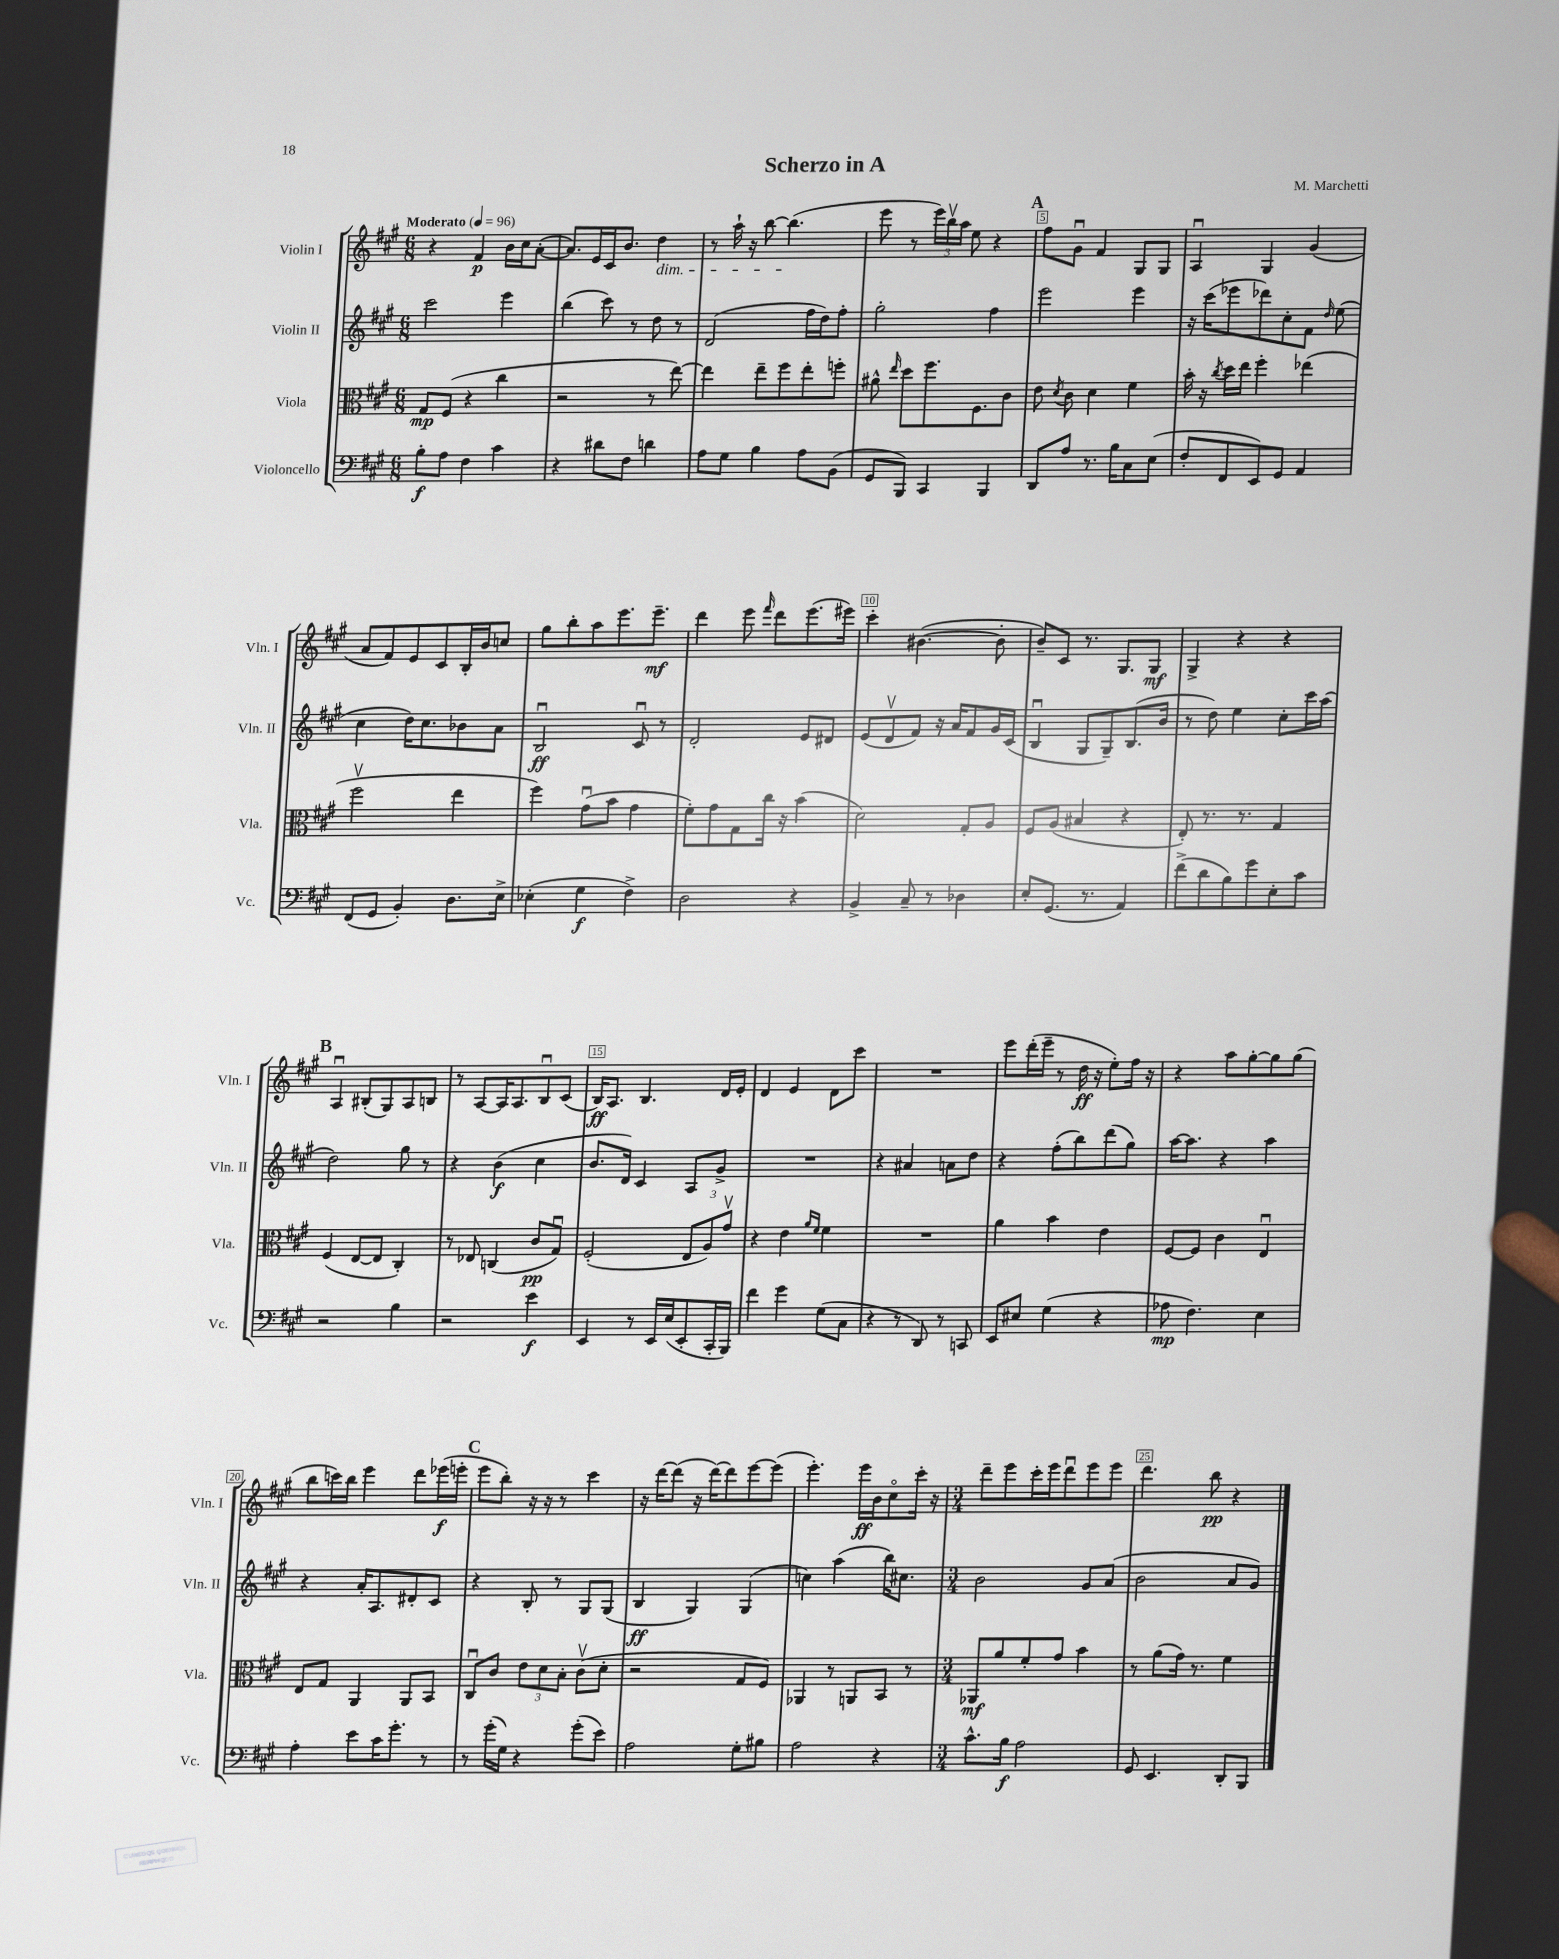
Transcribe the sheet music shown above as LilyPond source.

\header { title = "Scherzo in A" composer = "M. Marchetti" }
<<
\new StaffGroup <<
\new Staff = "s0" \with { instrumentName = "Violin I" shortInstrumentName = "Vln. I" } {
    \clef treble \key a \major \numericTimeSignature \time 6/8 \tempo "Moderato" 4 = 96
    \autoBeamOff r4 fis'4\p b'16[ cis''16 a'8]~-.( |
    a'8.[) e'16 cis'16 b'8.] d''4\dim |
    r8 a''16-! r16 b''8~ b''4.\!( |
    e'''8 r8 \tuplet 3/2 { e'''16[) b''16\upbow a''16] } e''8 r4 |
    \mark \markup { \bold "A" } fis''8[ gis'8]\downbow fis'4 gis8[ gis8] |
    a4\downbow gis4 gis'4( |
    a'8[ fis'8) e'8 cis'8 b16-. b'16 c''8] |
    gis''8[ b''8-. a''8 e'''8. e'''8.]--\mf |
    d'''4 e'''8 \grace { fis'''16 } d'''8[ e'''8.( eis'''16]) |
    cis'''4-. bis'4.~( bis'8-. |
    b'8[--) cis'8] r8. gis8.[ gis8]\mf |
    gis4-> r4 r4 |
    \mark \markup { \bold "B" } a4\downbow bis8[-.( gis8) a8 b8] |
    r8 a8[~ a16 a8. b8\downbow cis'8]( |
    b16[\ff) a8.] b4. d'16[ e'16]-. |
    d'4 e'4 d'8[ cis'''8] |
    R2. |
    e'''8[ d'''16-.( e'''16]-- r8 d''16\ff r16 e''8[-.) fis''16] r16 |
    r4 a''8[ gis''8~-. gis''8 gis''8]( |
    b''8[ c'''16) b''16] e'''4 d'''8[ ees'''16\f( e'''16]-. |
    \mark \markup { \bold "C" } e'''8[ b''8]-.) r16 r16 r8 cis'''4 |
    r16 d'''16[~ d'''8]( r16 d'''16[~) d'''8 e'''8~ e'''8]( |
    e'''4.-.) e'''16[\ff b'16 cis''8\flageolet cis'''16]-. r16 |
    \numericTimeSignature \time 3/4 d'''8[-- e'''8 cis'''16-. e'''16 d'''8\downbow e'''8 e'''8] |
    d'''4. b''8\pp r4 \bar "|." |
}
\new Staff = "s1" \with { instrumentName = "Violin II" shortInstrumentName = "Vln. II" } {
    \clef treble \key a \major \numericTimeSignature \time 6/8
    \autoBeamOff cis'''2 e'''4 |
    b''4( cis'''8) r8 d''8 r8 |
    d'2( fis''16[ d''16) fis''8]-. |
    gis''2-. fis''4 |
    \mark \markup { \bold "A" } e'''2 e'''4 |
    r16 cis'''16[( ees'''8 des'''8) cis''8-. fis'8] \grace { d''16 } e''8( |
    cis''4 d''16[) cis''8. bes'8 a'8] |
    b2\downbow\ff cis'8\downbow r8 |
    d'2-. e'8[ dis'8] |
    e'8[( d'8\upbow fis'8]) r16 a'16[ fis'8 gis'16 cis'16]( |
    b4\downbow gis8[ gis8--) b8.( b'16] |
    r8 d''8) e''4 cis''8[-. cis'''16 a''16]( |
    \mark \markup { \bold "B" } d''2) gis''8 r8 |
    r4 b'4\f( cis''4 |
    b'8.[ d'16]) cis'4 a8[ gis'8]-> |
    R2. |
    r4 ais'4 a'8[ d''8] |
    r4 fis''8[-.( b''8) d'''8( gis''8]) |
    a''16[~ a''8.] r4 a''4 |
    r4 a'16[-. a8. dis'8-. cis'8] |
    \mark \markup { \bold "C" } r4 b8-. r8 gis8[ gis8]( |
    b4\ff gis4) gis4( |
    c''4) a''4( b''16[) cis''8.] |
    \numericTimeSignature \time 3/4 b'2 gis'8[ a'8]( |
    b'2 a'8[ gis'8]) \bar "|." |
}
\new Staff = "s2" \with { instrumentName = "Viola" shortInstrumentName = "Vla." } {
    \clef alto \key a \major \numericTimeSignature \time 6/8
    \autoBeamOff gis8[\mp fis8]( r4 cis''4 |
    r2 r8 e''8~) |
    e''4 e''8[-- fis''8 e''8-. f''8]-. |
    ais'8-^ \grace { e''16 } d''8[ fis''8. fis8. cis'8] |
    \mark \markup { \bold "A" } e'8 \acciaccatura { d'8 } cis'8 d'4 fis'4 |
    b'16-. r16 \acciaccatura { cis''8 } d''16[ e''16] fis''4-. ees''4( |
    fis''2\upbow e''4 |
    fis''4) gis'8[\downbow( b'8] gis'4 |
    fis'8[-.) gis'8 gis8 cis''16] r16 b'4( |
    d'2) gis8[-. a8] |
    fis8[ a8]( bis4 r4 |
    e8-.) r8. r8. gis4 |
    \mark \markup { \bold "B" } fis4( e8[~ e8] cis4-.) |
    r8 ees8 c4( cis'8[\pp gis8]\downbow) |
    fis2-.( \tuplet 3/2 { e8[ a8) gis'8]\upbow } |
    r4 e'4 \grace { a'16[ fis'16] } fis'4 |
    R2. |
    a'4 b'4 e'4 |
    fis8[~ fis8] cis'4 e4\downbow |
    e8[ gis8] a,4 a,8[ b,8] |
    \mark \markup { \bold "C" } cis8[\downbow cis'8] \tuplet 3/2 { e'8[ d'8 b8]-. } cis'8[\upbow( d'8]-. |
    r2 gis8[ fis8]) |
    aes,4 r8 a,8[ b,8] r8 |
    \numericTimeSignature \time 3/4 aes,8[\mf a'8 fis'8-. gis'8] b'4 |
    r8 a'8[( gis'16]) r8. fis'4 \bar "|." |
}
\new Staff = "s3" \with { instrumentName = "Violoncello" shortInstrumentName = "Vc." } {
    \clef bass \key a \major \numericTimeSignature \time 6/8
    \autoBeamOff b8[-.\f a8] fis4 cis'4 |
    r4 dis'8[ fis8] d'4 |
    a8[ gis8] b4 a8[ b,8]( |
    gis,8[ b,,8]) cis,4 b,,4 |
    \mark \markup { \bold "A" } d,8[ a8] r8. b16[ cis8 e8]( |
    fis8[-. fis,8 e,8) gis,8] a,4 |
    fis,8[( gis,8] b,4-.) d8.[ e16]-> |
    ees4-.( gis4\f fis4->) |
    d2 r4 |
    b,4-> cis8-- r8 des4 |
    e8[-. gis,8.]( r8. a,4) |
    fis'8[->( d'8 b8) gis'8 e8-. cis'8] |
    \mark \markup { \bold "B" } r2 b4 |
    r2 e'4\f |
    e,4 r8 e,16[ e16( e,8-. cis,16-. b,,16]) |
    fis'4 gis'4 gis8[( cis8] |
    r4 r8 d,8) r8 c,8 |
    e,8[ eis8] gis4( r4 |
    aes8\mp fis4.) e4 |
    a4-. e'8[ cis'16 gis'8.]-. r8 |
    \mark \markup { \bold "C" } r8 gis'16[-.( gis16]) r4 gis'8[-.( e'8]) |
    a2 gis8[-. bis8] |
    a2 r4 |
    \numericTimeSignature \time 3/4 cis'8.[-^ b16]\f a2 |
    gis,8 e,4. d,8[-. b,,8] \bar "|." |
}
>>
>>
\layout { \context { \Score \override BarNumber.break-visibility = ##(#f #t #t) barNumberVisibility = #(every-nth-bar-number-visible 5) \override BarNumber.stencil = #(make-stencil-boxer 0.1 0.3 ly:text-interface::print) } }
